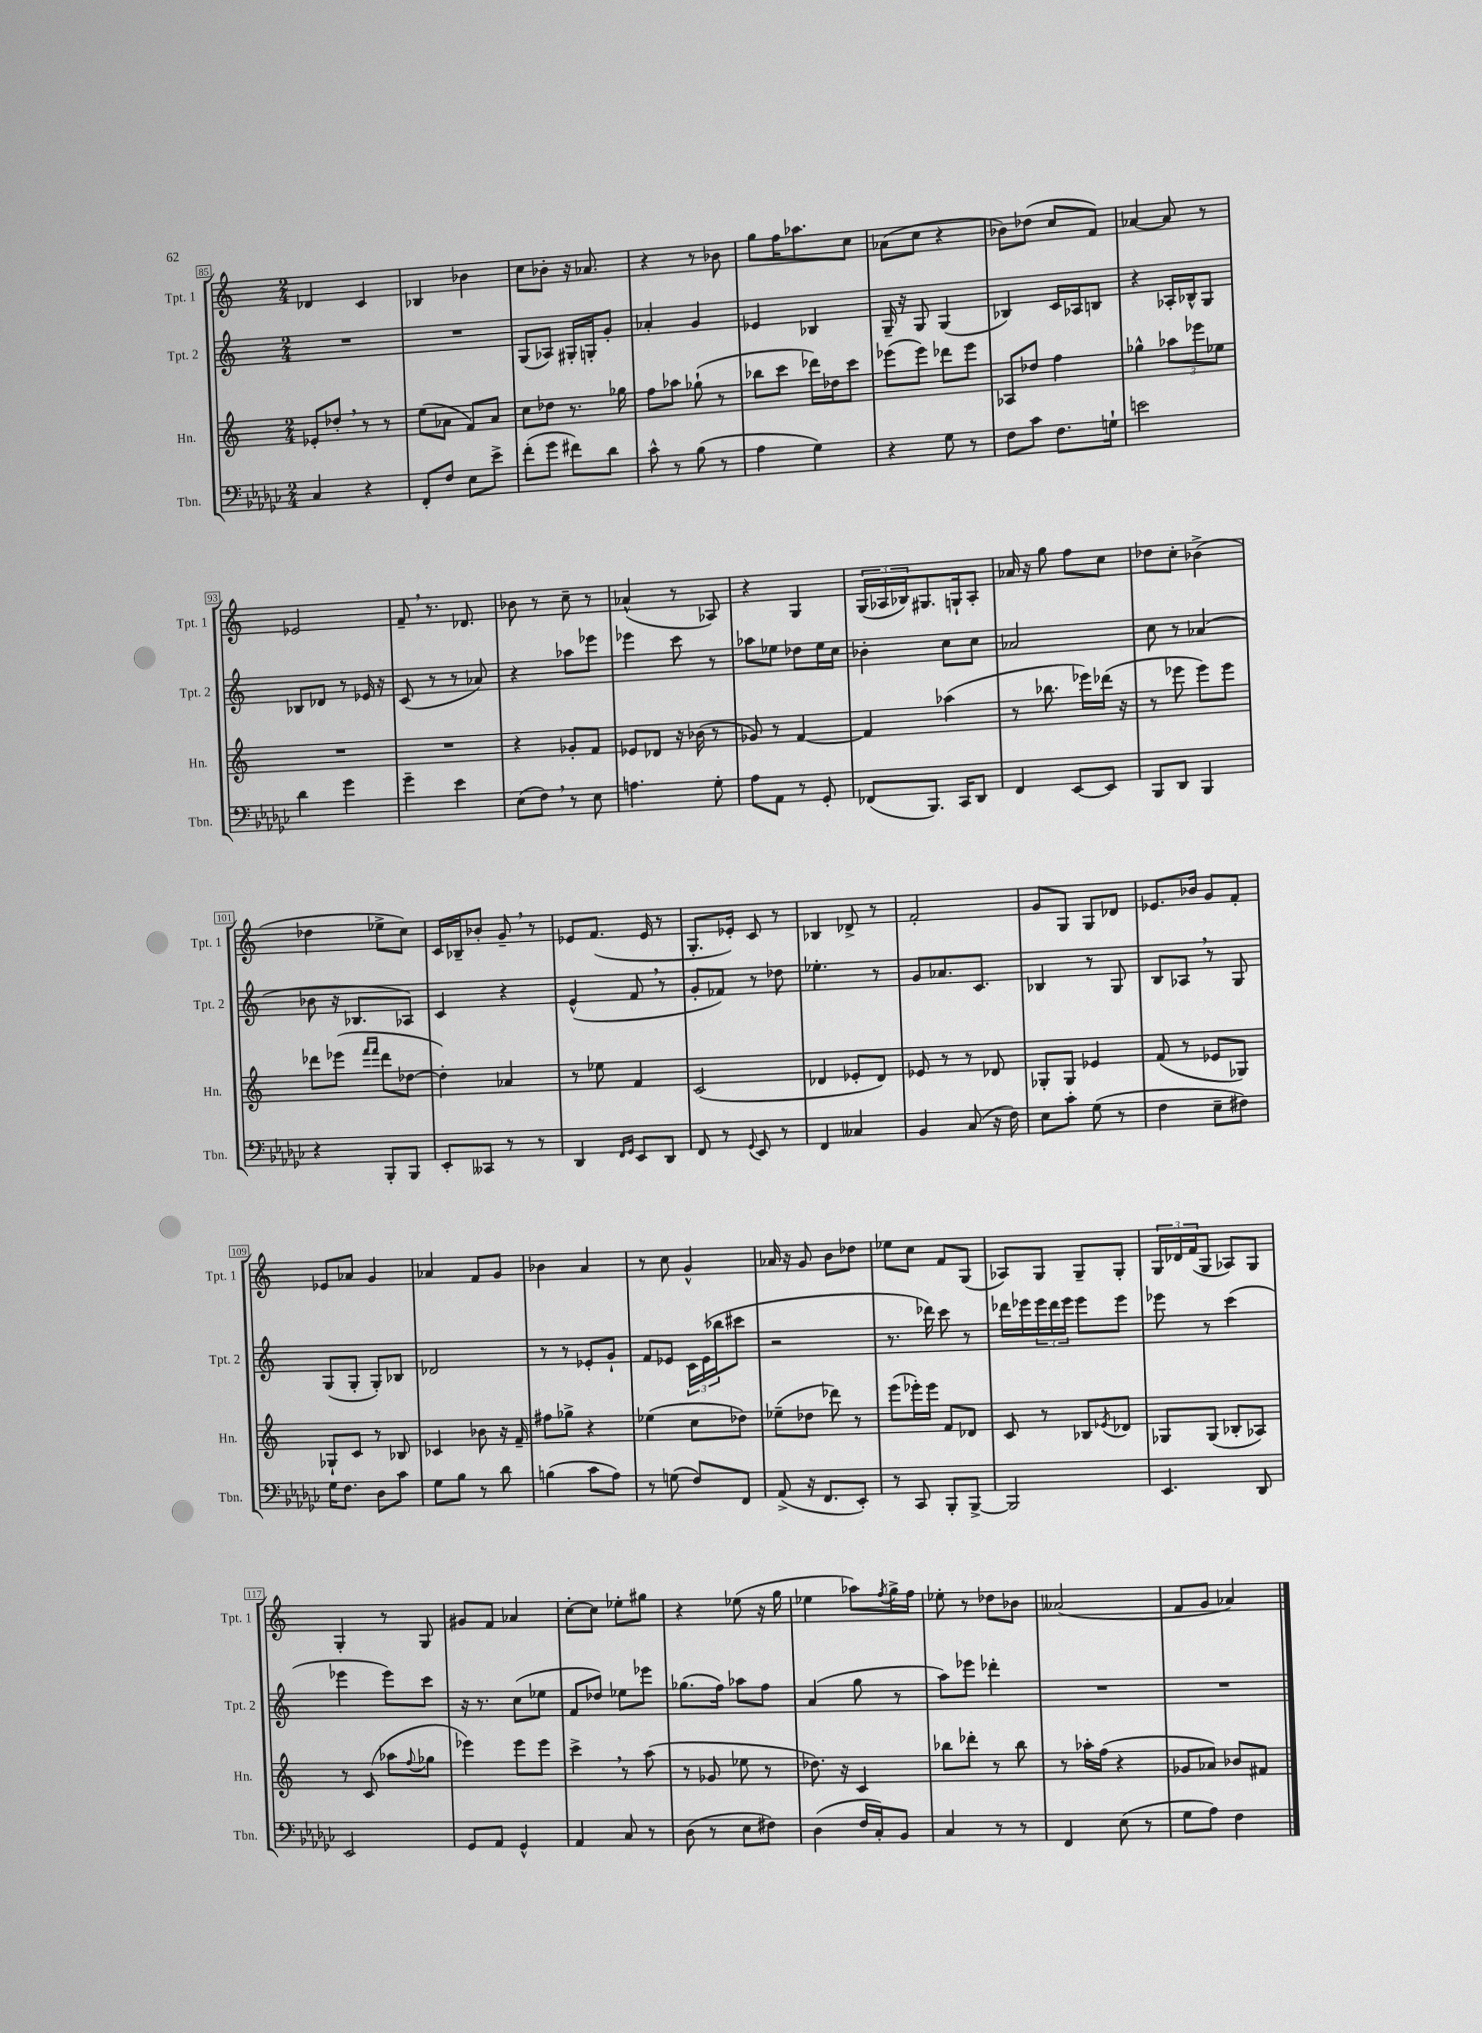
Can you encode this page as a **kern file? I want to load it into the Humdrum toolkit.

**kern	**kern	**kern	**kern
*staff4	*staff3	*staff2	*staff1
*clefF4	*clefG2	*clefG2	*clefG2
*k[b-e-a-d-g-c-]	*k[]	*k[]	*k[]
*M2/4	*M2/4	*M2/4	*M2/4
4C-	8e-'	2r	4d-
.	8dd-'	.	.
4r	8r	.	4c
.	8r	.	.
=	=	=	=
8FF'	(8ee	2r	4B-
8F	8a-	.	.
8E-	8f)	.	4b-
8e-^	8a-	.	.
=	=	=	=
(8f'	8cc	(8G	8cc
8g-	8dd-	8A-)	8b-'
8f#)	8.r	16G#'	16r
.	.	16G'	8.a-
8d-	.	8g'	.
.	16gg-	.	.
=	=	=	=
8c-^^	8ff	4a-'	4r
8r	8aa-	.	.
(8B-	(8gg-`	4g	8r
8r	8r	.	8b-
=	=	=	=
4A-	8bb-	4e-	8gg
.	8ccc	.	16ff
.	.	.	8.aa-
4G-)	16ddd-)	4B-	.
.	16dd-	.	.
.	8ccc	.	8cc
=	=	=	=
4r	(8eee-	16G~	(8a-
.	.	16r	.
.	8eee-)	8G	8cc
8G-	8ddd-	(4G	4r
8r	8eee-	.	.
=	=	=	=
8F	8A-	4B-)	8b-)
8c-	8dd-	.	(8dd-
8.F	4ff	16c	8cc
.	.	16A-	.
.	.	8B	8f)
16G`	.	.	.
=	=	=	=
2e	4gg-^^	4r	[4a-
.	12aa-	16A-'	8a-]
.	.	16B-^^	.
.	12eee-	.	.
.	.	8G	8r
.	12ee-	.	.
=	=	=	=
4d-	2r	8B-	2e-
.	.	8d-	.
4g-	.	8r	.
.	.	16e-	.
.	.	16r	.
=	=	=	=
4g-~	2r	(8c	8f~
.	.	8r	8.r
4e-	.	8r	.
.	.	.	8.d-
.	.	8a-)	.
=	=	=	=
(8E-	4r	4r	8b-
8F)	.	.	8r
8r	8g-'	8aa-	8cc~
8E-	8f	8eee-	8r
=	=	=	=
4.A	8e-	4eee-	(4a-^^
.	8d-	.	.
.	16r	8ccc	8r
.	(16b-	.	.
8G-'	8r	8r	8A-)
=	=	=	=
8A-	8g-)	8aa-	4r
8AA-	8r	8ee-	.
8r	[4f	8dd-	4G
8GG-'	.	16ee-	.
.	.	16cc	.
=	=	=	=
(8FF-	4f]	4b-'	(24G
.	.	.	24A-
.	.	.	24B-)
8.BBB-)	.	.	8.G#
.	(4aa-	8cc	.
16CC-	.	.	16G`
8DD-	.	8cc	8A-'
=	=	=	=
4FF	8r	2a-	16a-
.	.	.	16r
.	8.bb-	.	8gg
[8EE-	.	.	8ff
.	16eee-)	.	.
8EE-]	(16ddd-	.	8cc
.	16r	.	.
=	=	=	=
8BBB-	8r	8cc	8dd-
8DD-	8eee-	8r	8cc'
4BBB-	8eee-)	(4a-	(4b-^
.	8eee-	.	.
=	=	=	=
4r	8ddd-	8b-	4dd-
.	(8eee-	16r	.
.	.	8.B-	.
.	16qqfff	.	.
.	16qqfff	.	.
8BBB-'	8ddd-	.	8ee-^
8BBB-	[8dd-	8A-)	8cc)
=	=	=	=
8EE-'	4dd-'])	4c	16c
.	.	.	16B-~
8CC--	.	.	8b-'
8r	4a-	4r	8g~
8r	.	.	8r
=	=	=	=
4DD-	8r	(4e^^	8e-
.	8ee-	.	(8.f
16qqFF	.	.	.
16qqGG-	.	.	.
8EE-	4f	8f	.
.	.	.	16e-
8DD-	.	8r	8r
=	=	=	=
8FF	(2c	8g'	8.G'
8r	.	8f-)	.
.	.	.	16e-')
8qqGG-	.	.	.
8EE-	.	8r	8c
8r	.	8dd-	8r
=	=	=	=
4FF	4d-	4.ee-'	4B-
4C--	8e-'	.	8d-^
.	8d-)	8r	8r
=	=	=	=
4BB-	8e-	8g	2f'
.	8r	8.a-	.
(8C-	8r	.	.
.	.	8.c	.
16r	8d-	.	.
16F)	.	.	.
=	=	=	=
8E-	8G-'	4B-	8g
8c-'	8G-	.	8G
(8G-	4e-	8r	8G
8r	.	8G	8d-
=	=	=	=
4F	(8f	8B	8.e-
.	8r	8A-	.
.	.	.	16b-
8E-~	8e-	8r	8g
8F#)	8G-)	8G	8f'
=	=	=	=
16G-	8G-`	(8G	8e-
8.F	.	.	.
.	8c	8G'	8a-
8D-	8r	8G')	4g
8c-	8B-	8B-	.
=	=	=	=
8G-	4c-	2d-	4a-
8B-	.	.	.
8r	8b-	.	8f
8d-	16r	.	8g
.	16f~	.	.
=	=	=	=
(4B	8ff#	8r	4b-
.	8gg-^	8r	.
8c-	4r	8e-'	4a
8A-)	.	8g`	.
=	=	=	=
8r	(4ee-	8f	8r
(8G	.	8e-	8cc
8F)	8cc	24c	4g^^
.	.	(24e-	.
.	.	24bb-	.
8FF	8dd-)	8ccc#	.
=	=	=	=
(8AA-^	(8ee-~	2r	16a-
.	.	.	16r
16r	8dd-	.	8g
8.FF	.	.	.
.	8ddd-)	.	8b
8EE-')	8r	.	8dd-
=	=	=	=
8r	(8eee	8.r	8ee-
8CC-	16eee-')	.	8cc
.	16eee-	16ddd-)	.
8BBB-'	8f	8ccc	8f
[8BBB-^	8d-	8r	(8G
=	=	=	=
2BBB-]	8c	16ddd-	8A-)
.	.	16eee-	.
.	8r	24eee-	8G
.	.	24ddd-	.
.	.	24eee-	.
.	8B-	8eee-	8G~
.	8qe-	.	.
.	8d-	8eee-	8G'
=	=	=	=
4.EE-	8G-	8eee-	24G
.	.	.	24d-
.	.	.	(24f
.	(8G-	8r	8G
.	8B-'	(4ccc	8A-)
8DD-	8A-)	.	8G
=	=	=	=
2EE-	8r	4eee-	4G'
.	(8c	.	.
.	8aa-	8eee-)	8r
.	8qqff	.	.
.	8gg-	8ccc	8G
=	=	=	=
8GG-	4eee-)	16r	8g#
.	.	8.r	.
8AA-	.	.	8f
4GG-^^	8eee-	(8cc	4a-
.	8eee-	8ee-	.
=	=	=	=
4AA-	4ccc^	8f	[8cc'
.	.	8dd-)	8cc]
8C-	8r	8ee-	8ee-'
8r	(8aa	8eee-	8gg#
=	=	=	=
(8D-	8r	(8.gg-	4r
8r	8g-	.	.
.	.	16ff)	.
8E-	8ee-	8aa-	(8ee-
8F#)	8r	8ff	16r
.	.	.	16gg
=	=	=	=
(4D-	8.dd-)	(4a	4ee-
.	16r	.	.
16F	4c	8gg	8aa-)
16C-')	.	.	.
.	.	.	8qff
8BB-	.	8r	16gg^
.	.	.	16ff
=	=	=	=
4C-	8bb-	8aa)	8ee-'
.	8ddd-'	8eee-	8r
8r	8r	4ddd-'	8dd-
8r	8bb-	.	8b-
=	=	=	=
4FF	8r	2r	(2a--
.	16aa-'	.	.
.	(16ff	.	.
(8E-	4r	.	.
8r	.	.	.
=	=	=	=
8G-	8g-	2r	8f
8A-)	8a-)	.	8g
4F	8b-	.	4a-)
.	8f#	.	.
==	==	==	==
*-	*-	*-	*-
